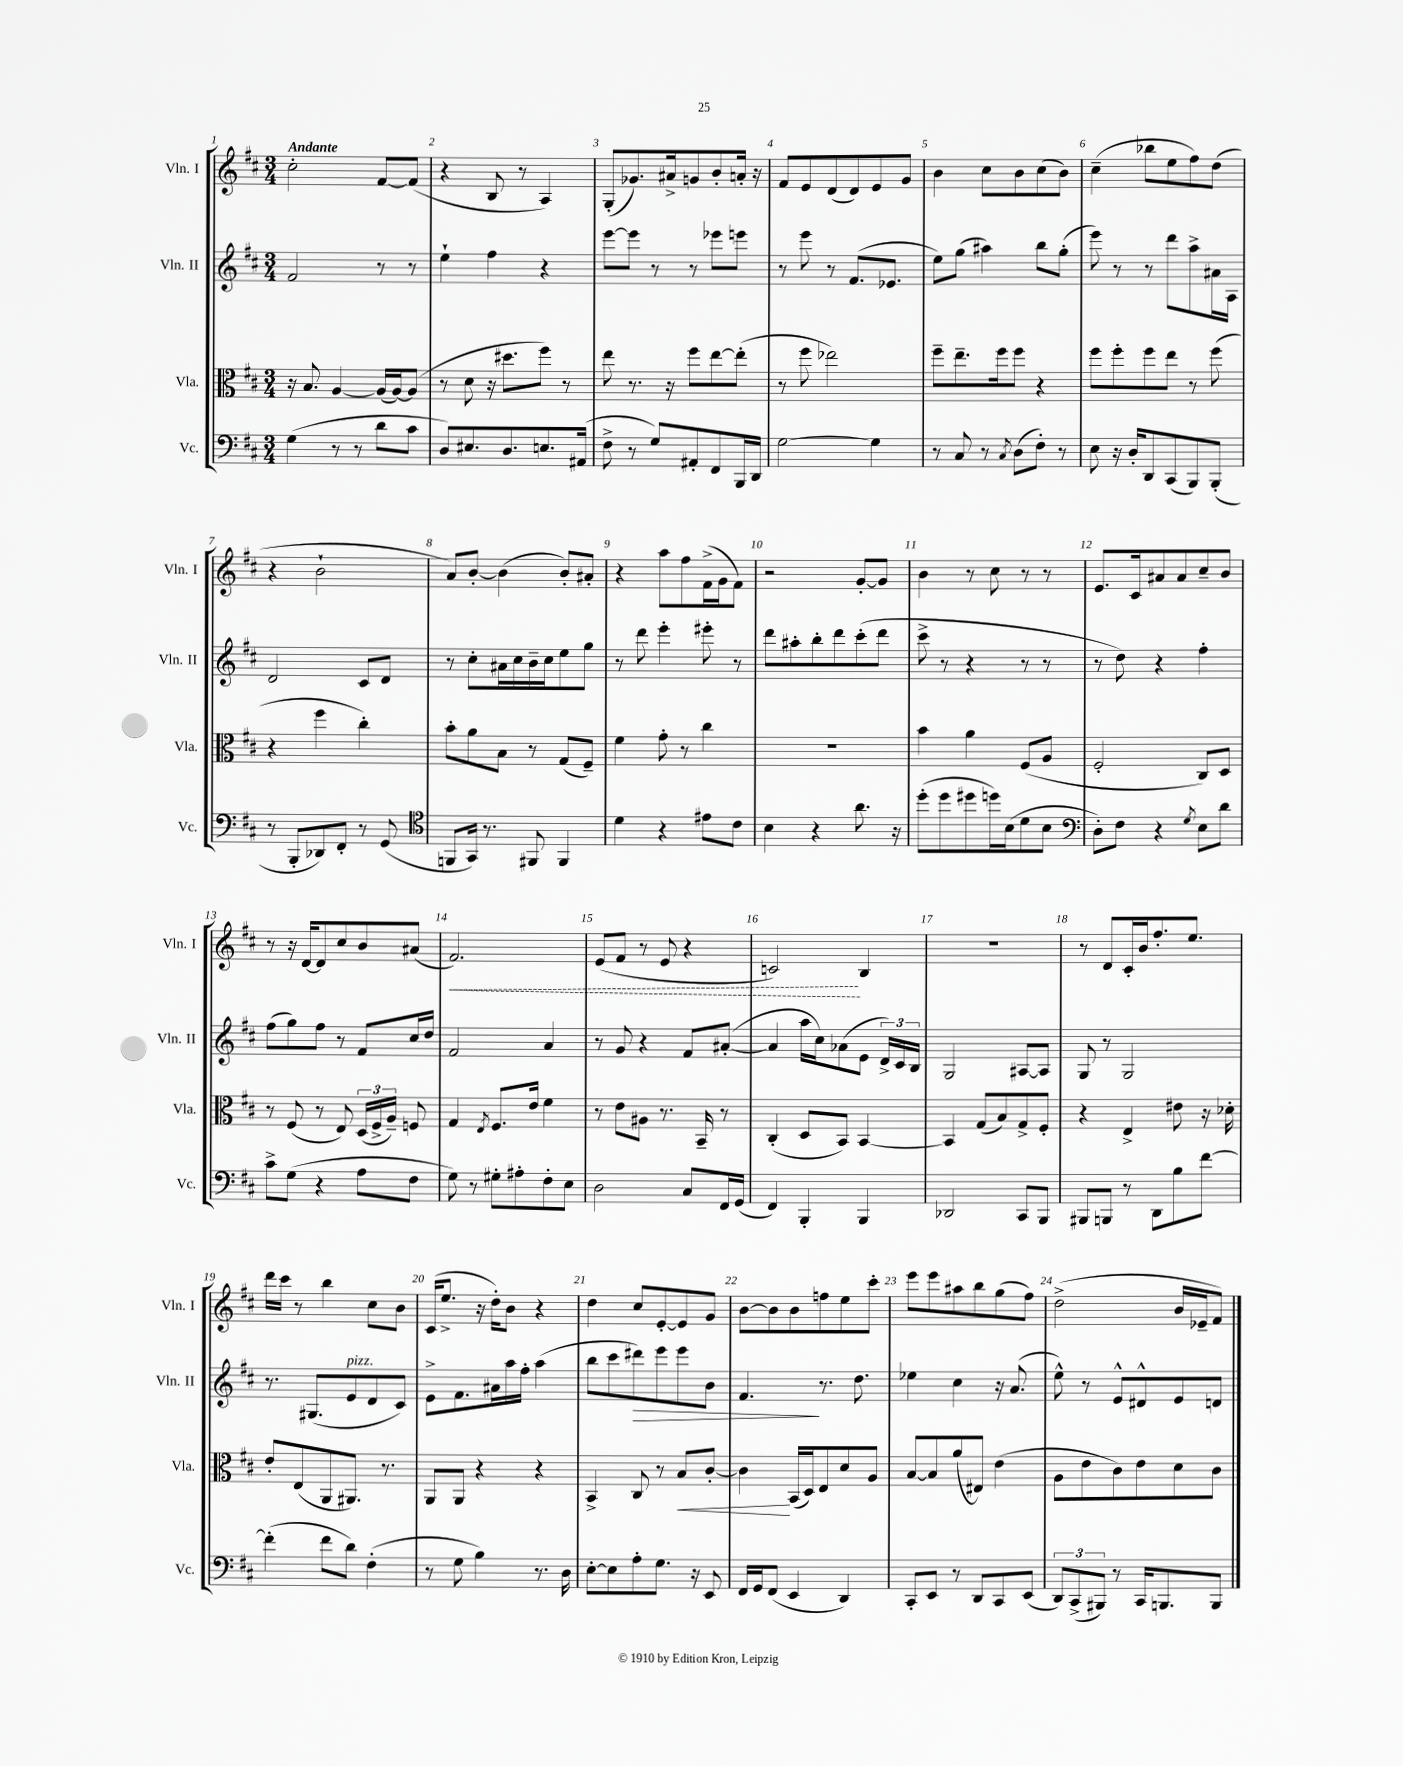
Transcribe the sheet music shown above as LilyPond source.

<<
\new StaffGroup <<
\new Staff = "s0" \with { instrumentName = "Vln. I" shortInstrumentName = "Vln. I" } {
    \clef treble \key d \major \numericTimeSignature \time 3/4 \tempo "Andante"
    \autoBeamOff cis''2-. fis'8[~ fis'8]( |
    r4 b8 r8 a4) |
    g8[-.( ges'8.) ais'16-> g'8 b'8-. a'16]-. r16 |
    fis'8[ e'8 d'8( d'8) e'8 g'8] |
    b'4 cis''8[ b'8 cis''8( b'8]) |
    cis''4--( bes''8[ e''8 fis''8) d''8]( |
    r4 b'2-! |
    a'8[) b'8]~-. b'4( b'8[-.) ais'8]-. |
    r4 a''8[ fis''8 fis'16->( g'16 fis'8]) |
    r2 g'8[~-. g'8] |
    b'4 r8 cis''8 r8 r8 |
    e'8.[ cis'16 ais'8 ais'8 cis''8-- b'8] |
    r8 r16 d'16[~ d'8 cis''8 b'8 ais'8]( |
    \once \override Hairpin.style = #'dashed-line fis'2.\<) |
    e'8[( fis'8] r8 e'8 r4 |
    c'2\!) b4 |
    R2. |
    r8 d'8[ cis'16-. b'16 fis''8.-. e''8.] |
    d'''16[ cis'''16] r8 b''4 cis''8[ b'8] |
    cis'16[( e''8.]-> r16 d''16[-.) b'8] r4 |
    d''4 cis''8[ e'8~-. e'8 g'8] |
    b'8[~ b'8 b'8 f''8 e''8 cis'''8]-. |
    e'''8[ e'''8 ais''8 b''8 g''8( fis''8]) |
    d''2->( b'16[ ees'16-- fis'8]) \bar "|." |
}
\new Staff = "s1" \with { instrumentName = "Vln. II" shortInstrumentName = "Vln. II" } {
    \clef treble \key d \major \numericTimeSignature \time 3/4
    \autoBeamOff fis'2 r8 r8 |
    e''4-! fis''4 r4 |
    e'''8[~ e'''8] r8 r8 ees'''8[ e'''8] |
    r8 e'''8 r8 fis'8.[( ees'8.] |
    e''8[) g''8]( ais''4) b''8[ g''8]-.( |
    e'''8) r8 r8 d'''8[ a''8-> ais'16 a16] |
    d'2 cis'8[ d'8] |
    r8 cis''8[-. ais'16 cis''16 b'16-- cis''16 e''8 g''8] |
    r8 d'''8 e'''4-. eis'''8-. r8 |
    d'''8[ ais''8-. b''8-. d'''8 cis'''8-.( d'''8] |
    cis'''8-> r8 r4 r8 r8 |
    r8 d''8) r4 fis''4-. |
    fis''8[( g''8) fis''8] r8 fis'8[ cis''16 d''16] |
    fis'2 a'4 |
    r8 g'8 r4 fis'8[ ais'8]~-.( |
    ais'4 a''16[ cis''16) aes'8( e'8] \tuplet 3/2 { d'16[->) cis'16 b16] } |
    g2 ais8[~ ais8] |
    g8 r8 g2 |
    r8. gis8.[( e'8^\markup { \italic "pizz." } d'8 cis'8]) |
    e'8[-> fis'8. ais'16 a''16 fis''16]-. a''4( |
    b''8[ cis'''8 dis'''8\>) e'''8 e'''8 b'8] |
    fis'4.\! r8. d''8. |
    ees''4 cis''4 r16 a'8.( |
    e''8-^) r8 e'8[-^ dis'8-^ e'8 d'8] \bar "|." |
}
\new Staff = "s2" \with { instrumentName = "Vla." shortInstrumentName = "Vla." } {
    \clef alto \key d \major \numericTimeSignature \time 3/4
    \autoBeamOff r16 b8. a4~ a16[( a16~) a8]( |
    r8 d'8 r16 dis''8.[ fis''8]) r8 |
    e''8 r8. r16 fis''8[ e''8~ e''8]-.( |
    r8 fis''8 ees''2) |
    fis''8[-- e''8.-- fis''16 fis''8] r4 |
    fis''8[ fis''8-. fis''8 e''8] r8 fis''8( |
    r4 fis''4 cis''4-.) |
    b'8[-. a'8 b8] r8 g8[( fis8]--) |
    fis'4 g'8-. r8 cis''4 |
    R2. |
    b'4 a'4 fis8[( a8] |
    fis2-. cis8[) d8] |
    r8 fis8( r8 e8) \tuplet 3/2 { d16[( fis16-> a16]--) } f8 |
    g4 \acciaccatura { e8 } fis8.[ e'16] fis'4 |
    r8 e'8[ ais8] r8. b,16-- r8 |
    cis4-.( d8[ b,8]) b,4~ |
    b,4 g8[( b8) g8-> fis8]-. |
    r4 e4-> eis'8 r16 des'16-. |
    e'8[-. e8( a,8 ais,8.]) r8. |
    a,8[ a,8] r4 r4 |
    b,4-> cis8 r8 b8[\< cis'8]~-. |
    cis'4\! b,16[( d16) e8 d'8 a8] |
    b8[~ b8 a'8( eis8]) e'4( |
    a8[ e'8 cis'8) e'8 d'8 cis'8] \bar "|." |
}
\new Staff = "s3" \with { instrumentName = "Vc." shortInstrumentName = "Vc." } {
    \clef bass \key d \major \numericTimeSignature \time 3/4
    \autoBeamOff g4( r8 r8 d'8[ cis'8] |
    d8[) eis8. d8. e8. ais,16]( |
    fis8-> r8 g8[) ais,8-. fis,8 b,,16 d,16] |
    g2~ g4 |
    r8 cis8 r8 \acciaccatura { cis8 } d8[( fis8]-.) r8 |
    e8 r16 d16[-. d,8 cis,8( b,,8) b,,8]-.( |
    r8 b,,8[-. des,8) fis,8]-. r8 g,8( |
    \clef tenor f,8[ g,16]) r8. fis,8 fis,4 |
    d'4 r4 eis'8[ cis'8] |
    b4 r4 a'8. r16 |
    d''8[-.( d''8 dis''8 d''16) b16( d'8 b8] |
    \clef bass d8[-.) fis8] r4 \acciaccatura { g8 } e8[ d'8] |
    cis'8[-> g8]( r4 a8[ fis8] |
    g8) r8 gis8[-. ais8-. fis8-. e8] |
    d2 cis8[ fis,16 g,16]( |
    fis,4) b,,4-. b,,4 |
    des,2 cis,8[ b,,8] |
    bis,,8[ b,,8] r8 d,8[ b8 fis'8]~ |
    fis'4-.( fis'8[ d'8]) fis4-.( |
    r8 g8 b4) r8. d16 |
    e8[~-. e8 a8-. g8.] r16 e,8 |
    fis,16[ g,16 fis,8]( e,4 d,4) |
    cis,8[-. e,8] r8 d,8[ cis,8 e,8]( |
    \tuplet 3/2 { d,8[) cis,8->( bis,,8]) } r8 cis,16[ b,,8. b,,8] \bar "|." |
}
>>
>>
\layout { \context { \Score \override BarNumber.break-visibility = ##(#f #t #t) barNumberVisibility = #all-bar-numbers-visible } }
